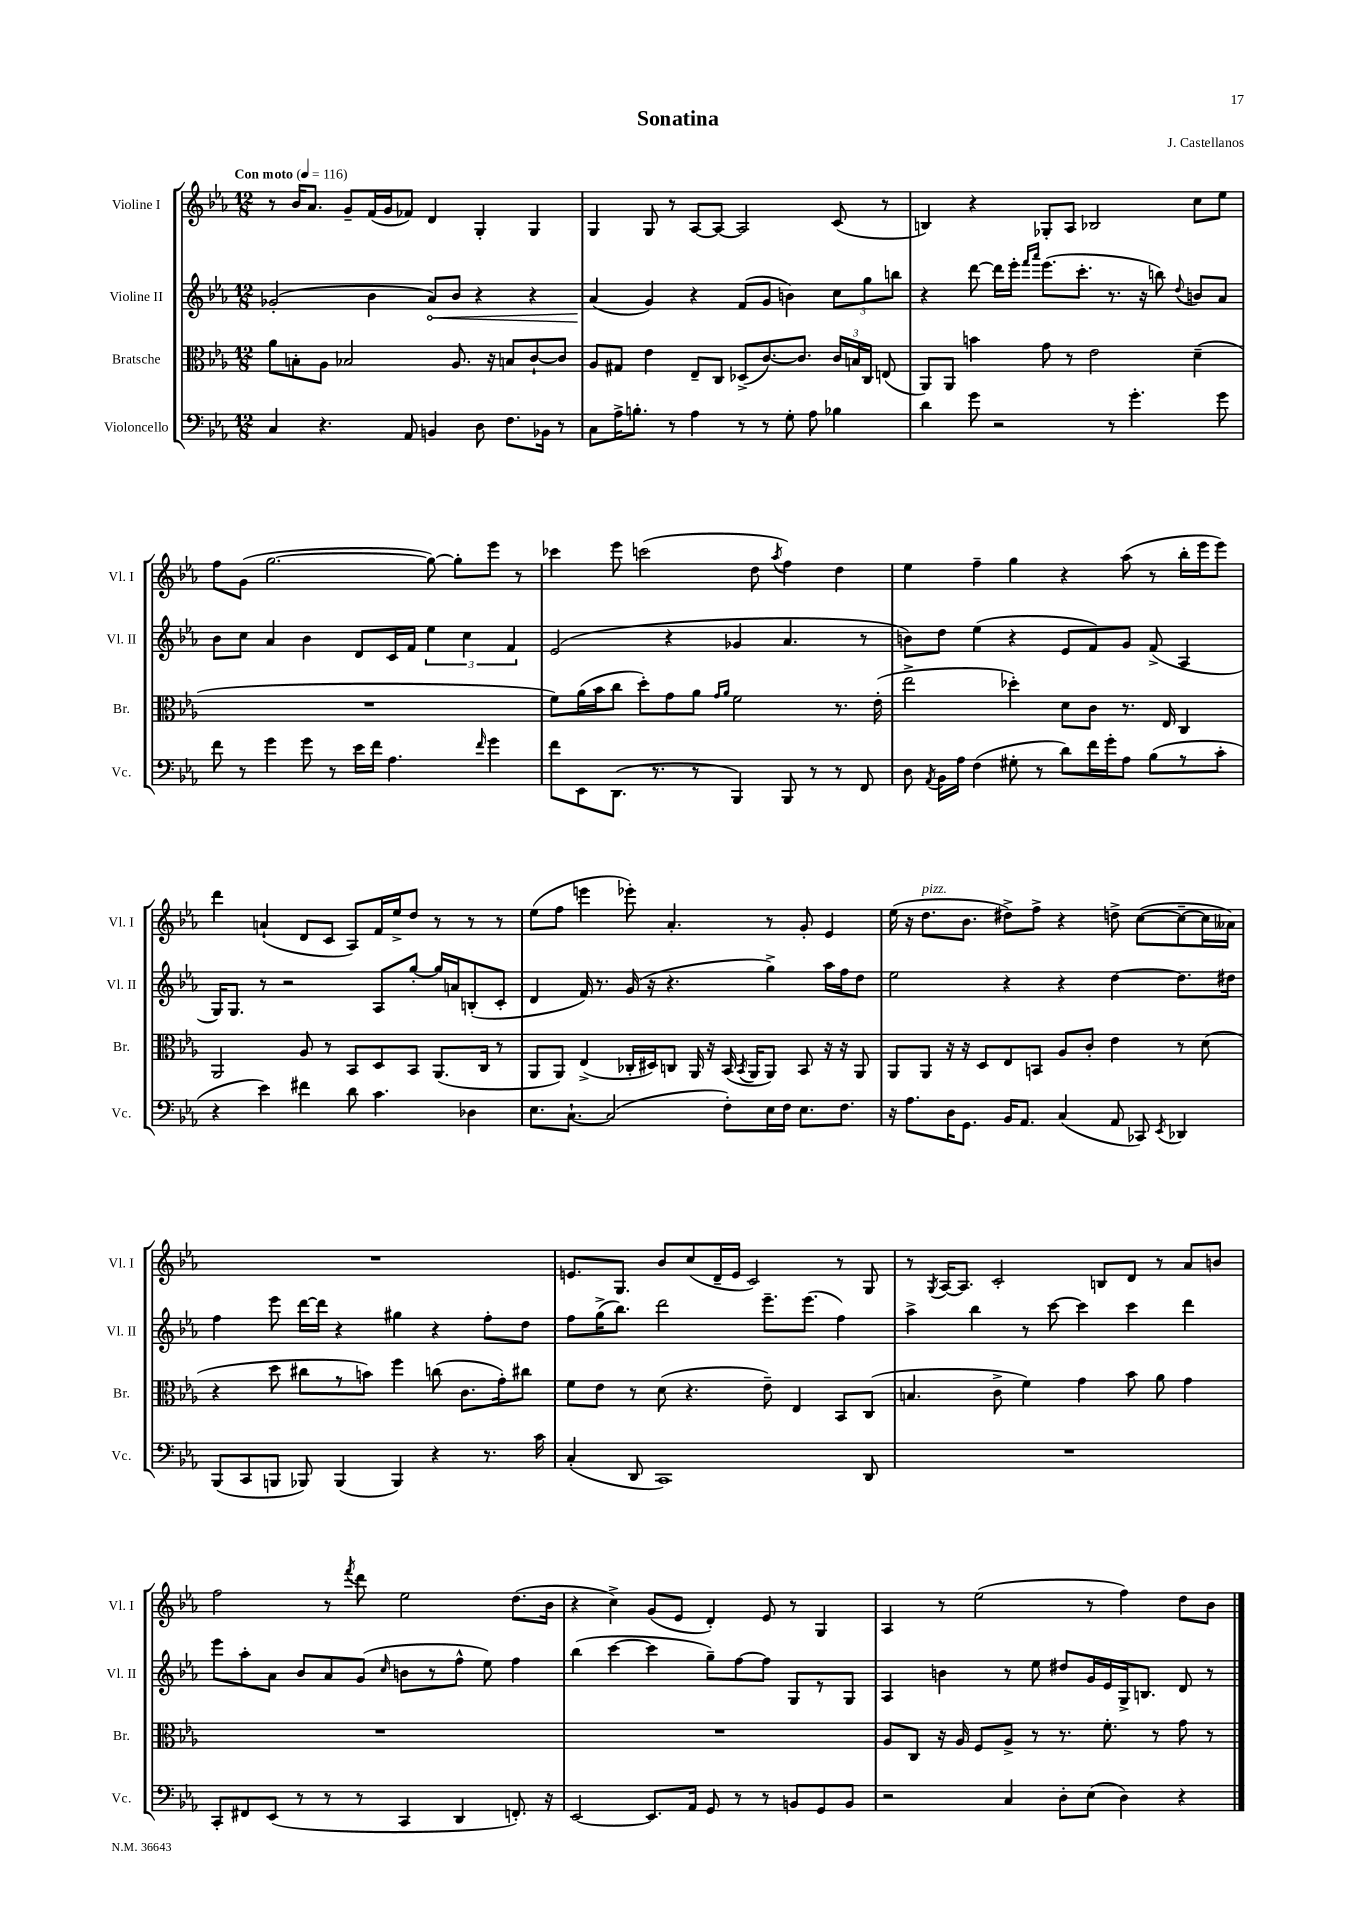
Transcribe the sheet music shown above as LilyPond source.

\header { title = "Sonatina" composer = "J. Castellanos" }
<<
\new StaffGroup <<
\new Staff = "s0" \with { instrumentName = "Violine I" shortInstrumentName = "Vl. I" } {
    \clef treble \key ees \major \numericTimeSignature \time 12/8 \tempo "Con moto" 4 = 116
    \autoBeamOff r8 bes'16[ aes'8.] g'8[-- f'16( g'16 fes'8]) d'4 g4-. g4 |
    g4 g8 r8 aes8[~ aes8]~ aes2 c'8( r8 |
    b4) r4 ges8[-. aes8] bes2 c''8[ ees''8] |
    f''8[ g'8]( g''2.~ g''8~) g''8[-. ees'''8] r8 |
    ces'''4 ees'''8 c'''2( d''8 \acciaccatura { aes''8 } f''4) d''4 |
    ees''4 f''4-- g''4 r4 aes''8( r8 bes''16[-. ees'''16 ees'''8]) |
    d'''4 a'4-!( d'8[ c'8] aes8[) f'16 ees''16-> d''8] r8 r8 r8 |
    ees''8[( f''8] e'''4 ees'''8-.) aes'4.-. r8 g'8-. ees'4 |
    ees''16( r16 d''8.[^\markup { \italic "pizz." } bes'8.] dis''8[->) f''8]-> r4 d''8-> c''8[~( c''8~-- c''16 aeses'16]) |
    R1. |
    e'8.[ g8.] bes'8[ c''8( d'16-- e'16] c'2) r8 g8 |
    r8 \acciaccatura { g8 } aes16[~ aes8.] c'2-. b8[ d'8] r8 aes'8[ b'8] |
    f''2 r8 \acciaccatura { f'''8 } d'''8 ees''2 d''8.[( bes'16] |
    r4 c''4->) g'8[( ees'8] d'4-.) ees'8 r8 g4 |
    aes4 r8 ees''2( r8 f''4) d''8[ bes'8] \bar "|." |
}
\new Staff = "s1" \with { instrumentName = "Violine II" shortInstrumentName = "Vl. II" } {
    \clef treble \key ees \major \numericTimeSignature \time 12/8
    \autoBeamOff ges'2-.( bes'4 \once \override Hairpin.circled-tip = ##t aes'8[\<) bes'8] r4 r4 |
    aes'4\!( g'4) r4 f'8[( g'8] b'4) \tuplet 3/2 { c''8[ g''8 b''8] } |
    r4 d'''8~ d'''16[ ees'''16]-. \grace { f'''16[ aes'''16] } ees'''8.[( c'''8.]-. r8. r16 b''8) \appoggiatura { d''8 } b'8[ aes'8] |
    bes'8[ c''8] aes'4 bes'4 d'8[ c'16 f'16] \tuplet 3/2 { ees''4 c''4 f'4 } |
    ees'2( r4 ges'4 aes'4. r8 |
    b'8[) d''8] ees''4( r4 ees'8[ f'8) g'8] f'8->( aes4 |
    g16[) g8.] r8 r2 aes8[ g''8]~-. g''16[ a'16 b8-.( c'8]-. |
    d'4 f'16) r8. g'16( r16 r4. g''4->) aes''16[ f''16 d''8] |
    ees''2 r4 r4 d''4~ d''8.[ dis''16] |
    f''4 ees'''8 d'''16[~ d'''16] r4 gis''4 r4 f''8[-. d''8] |
    f''8[ g''16->( bes''8.]) d'''2 ees'''8.[-- ees'''8.]( f''4) |
    aes''4-> bes''4 r8 c'''8~ c'''4 c'''4 d'''4 |
    ees'''8[ aes''8-. aes'8] bes'8[ aes'8 g'8]( \grace { c''16 } b'8[ r8 f''8]-^ ees''8) f''4 |
    bes''4( c'''4~ c'''4 g''8[--) f''8~ f''8] g8[ r8 g8] |
    aes4 b'4 r8 ees''8 dis''8[ g'16 ees'16 g16-> b8.] d'8 r8 \bar "|." |
}
\new Staff = "s2" \with { instrumentName = "Bratsche" shortInstrumentName = "Br." } {
    \clef alto \key ees \major \numericTimeSignature \time 12/8
    \autoBeamOff aes'8[ b8-. aes8] bes2 aes8. r16 b8[ c'8~-! c'8] |
    aes8[ gis8] ees'4 ees8[-- c8] des8[->( c'8.~) c'8.] \tuplet 3/2 { c'16[ b16 c16] } e8( |
    aes,8[) aes,8] b'4 g'8 r8 ees'2 d'4--( |
    R1. |
    f'8[) aes'16( bes'16 c''8] d''8[-.) g'8 aes'8] \grace { g'16[ aes'16] } f'2 r8. ees'16-.( |
    ees''2-> des''4-.) d'8[ c'8] r8. ees16 c4 |
    aes,2 aes8 r8 bes,8[ d8 bes,8] aes,8.[( c16] r8 |
    aes,8[ aes,8]) ees4->( ces16[-. dis16) c8] aes,16 r16 bes,16( \acciaccatura { bes,8 } aes,16[ aes,8]) bes,8 r16 r16 aes,8 |
    aes,8[ aes,8] r16 r16 d8[ ees8 b,8] aes8[ c'8]-. ees'4 r8 d'8( |
    r4 d''8 cis''8[ r8 b'8]) f''4 c''8( c'8.[ g'16-.) cis''8] |
    f'8[ ees'8] r8 d'8( r4. ees'8--) ees4 bes,8[ c8]( |
    b4. c'8-> f'4) g'4 bes'8 aes'8 g'4 |
    R1. |
    R1. |
    aes8[ c8] r16 aes16 f8[ aes8]-> r8 r8. f'8.-. r8 g'8 r8 \bar "|." |
}
\new Staff = "s3" \with { instrumentName = "Violoncello" shortInstrumentName = "Vc." } {
    \clef bass \key ees \major \numericTimeSignature \time 12/8
    \autoBeamOff c4 r4. aes,8 b,4 d8 f8.[ bes,16] r8 |
    c8[ aes16-> b8.]-. r8 aes4 r8 r8 g8-. aes8 bes4 |
    d'4 g'8 r2 r8 g'4.-. g'8 |
    f'8 r8 g'4 g'8 r8 ees'16[ f'16] aes4. \grace { f'16 } g'4 |
    f'8[ ees,8 d,8.]( r8. r8 bes,,4) bes,,8 r8 r8 f,8 |
    d8 \acciaccatura { aes,8 } bes,16[ aes16] f4( gis8-. r8 d'8[) f'16 g'16-. aes8] bes8[( r8 c'8]-. |
    r4 ees'4) fis'4 d'8 c'4. des4 |
    ees8.[ c8.]~-! c2( f8[-.) ees16 f16] ees8.[ f8.] |
    r16 aes8.[ d16 g,8.] bes,16[ aes,8.] c4( aes,8 ces,8) \acciaccatura { ees,8 } des,4 |
    bes,,8[( c,8 b,,8] bes,,8) bes,,4( bes,,4) r4 r8. c'16 |
    c4-.( d,8 c,1) d,8 |
    R1. |
    c,8[-. fis,8 ees,8]( r8 r8 r8 c,4 d,4 f,8.-.) r16 |
    ees,2~ ees,8.[ aes,16] g,8 r8 r8 b,8[ g,8 b,8] |
    r2 c4 d8[-. ees8]( d4) r4 \bar "|." |
}
>>
>>
\layout { \context { \Score \remove "Bar_number_engraver" } }
